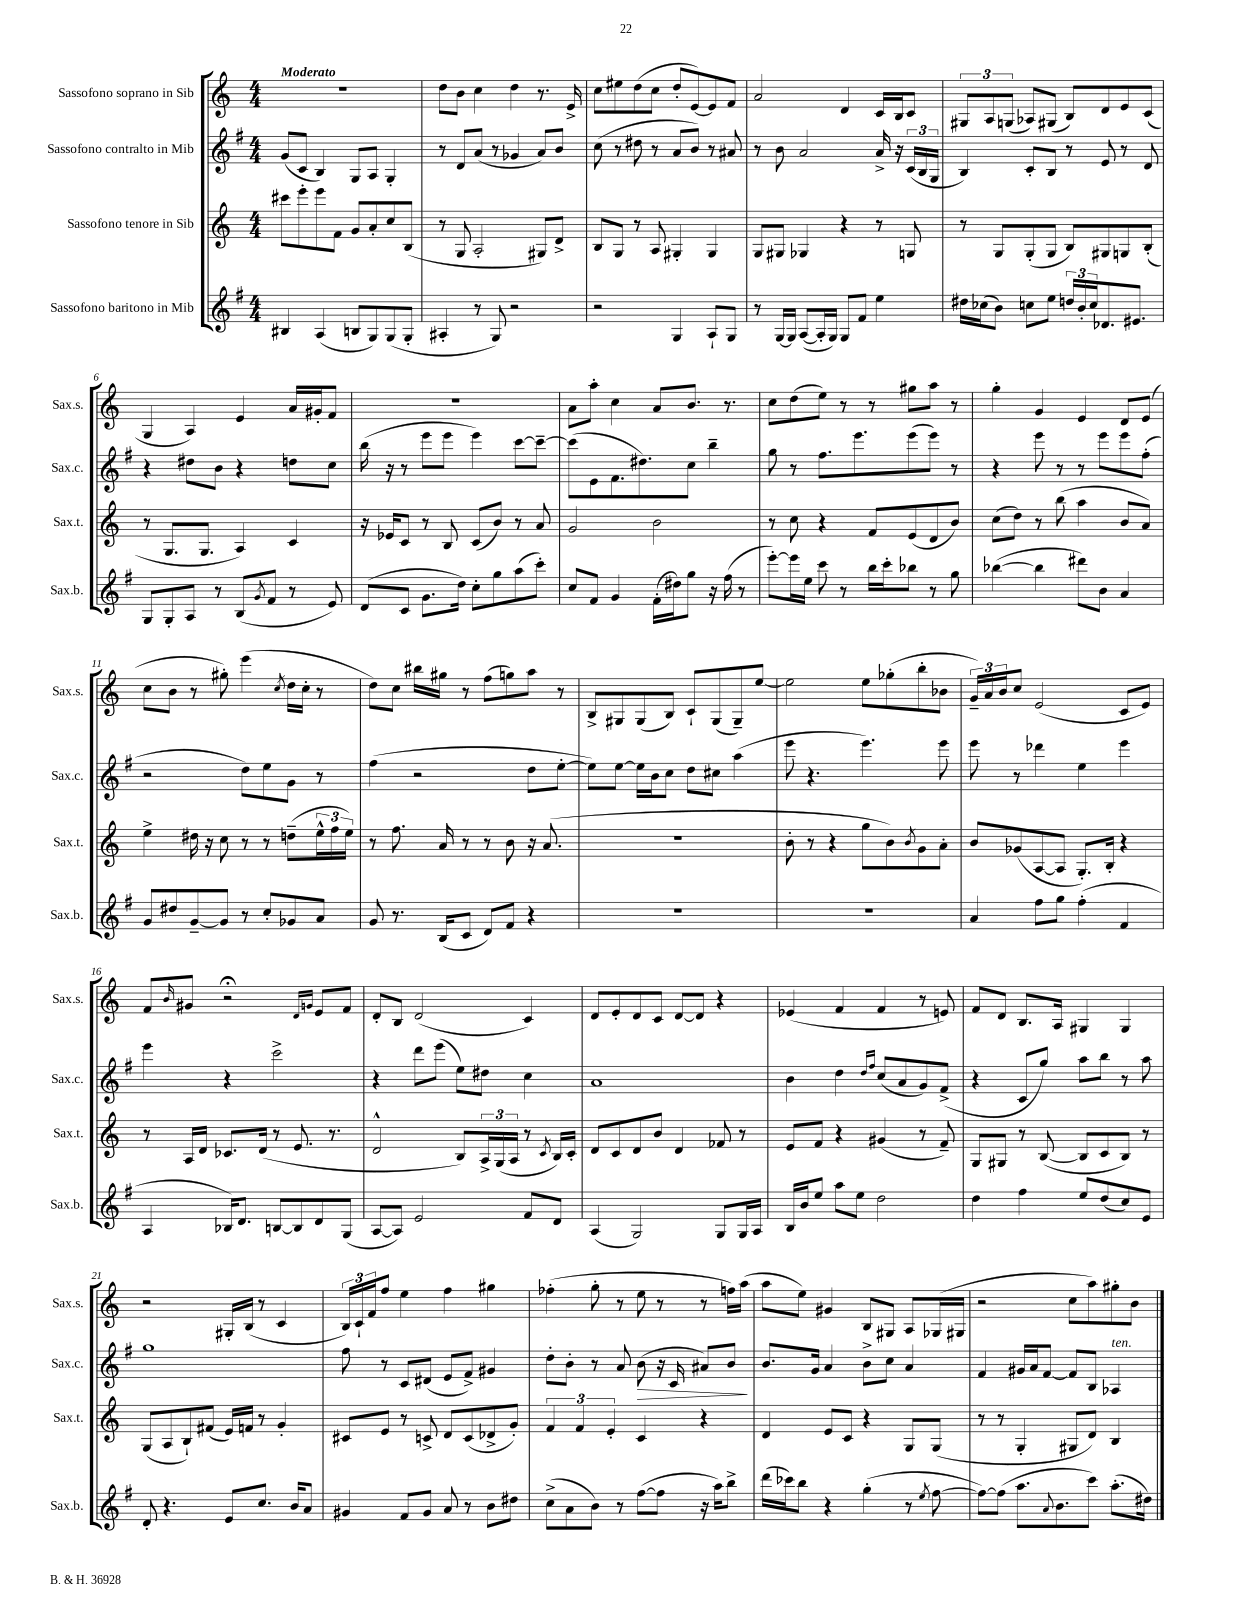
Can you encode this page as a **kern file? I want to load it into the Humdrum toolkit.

**kern	**kern	**kern	**dynam	**kern
*part4	*part3	*part2	*part2	*part1
*staff4	*staff3	*staff2	*staff2	*staff1
*I"Sassofono baritono in Mib	*I"Sassofono tenore in Sib	*I"Sassofono contralto in Mib	*	*I"Sassofono soprano in Sib
*I'Sax.b.	*I'Sax.t.	*I'Sax.c.	*	*I'Sax.s.
*clefG2	*clefG2	*clefG2	*	*clefG2
*k[f#]	*k[]	*k[f#]	*	*k[]
*M4/4	*M4/4	*M4/4	*	*M4/4
=1	=1	=1	=1	=1
!	!	!	!	!LO:TX:a:B:t=Moderato
4B#X/	8ccc#X\L	(8g/L	.	1r
.	8eee'\	8c/J	.	.
(4A/	8eee\	4B/)	.	.
.	8f\J	.	.	.
8Bn/L	8g/L	8G/L	.	.
8G/)	8a'/	8A/J	.	.
(8G/	8cc/	4G'/	.	.
8G'/J	(8B/J	.	.	.
=2	=2	=2	=2	=2
4A#X'/	8r	8r	.	8dd\L
.	8G/	8d/L	.	8b\J
8r	2A'/	(8a/J	.	4cc\
8G/)	.	8r	.	.
2r	.	4g-X/	.	4dd\
.	8G#X/L)	8a/L)	.	8.r
.	8d^/J	8b/J	.	.
.	.	.	.	16e^/
=3	=3	=3	=3	=3
2r	8B/L	(8cc\	.	8cc\L
.	8G/J	8r	.	8ee#X\
.	8r	8dd#X\	.	(8dd\
.	8A/	8r	.	8cc\J
4G/	4G#X'/	8a/L	.	8dd'/L
.	.	8b/J)	.	[8e/)
8A`/L	4G#/	8r	.	8e/]
8G/J	.	8a#X/	.	8f/J
=4	=4	=4	=4	=4
8r	8G/L	8r	.	2a/
[16G/LL	8G#X/J	8b\	.	.
16G/JJ]	.	.	.	.
([8A/L	4G-X/	2a/	.	.
16A'/L]	.	.	.	.
16G/JJ)	.	.	.	.
8G/L	4r	.	.	4d/
8f#/J	.	.	.	.
4ee\	8r	16a^/	.	16c/LL
.	.	16r	.	16B/J
.	8Gn/	(24c/LL	.	8c/J
.	.	24B/	.	.
.	.	24G/JJ	.	.
=5	=5	=5	=5	=5
16dd#X\LL	8r	4B/)	.	12G#X/L
(16cc-X\J	.	.	.	.
.	.	.	.	12A/
8b\J)	8G/L	.	.	.
.	.	.	.	(12Gn/J
8ccn\L	(8G'/	8c'/L	.	8A-X/L)
8ee\J	8G/J	8B/J	.	(8G#X/J
24ddn/LL	8B/L)	8r	.	8B/L)
24b'/	.	.	.	.
24cc/J	.	.	.	.
8.d-X/	8G#X/	8e/	.	8d/
.	8Gn/	8r	.	8e/
8.e#X/J	.	.	.	.
.	(8B'/J	8d/	.	(8c/J
!!LO:LB:g=z
=6	=6	=6	=6	=6
8G/L	8r	4r	.	4G/
8G'/	8.G/L	.	.	.
8A/J	.	8dd#X\L	.	4A/)
.	8.G/J	.	.	.
8r	.	8b\J	.	.
(8B/L	4A/)	4r	.	4e/
8qg/	.	.	.	.
8f#/J	.	.	.	.
8r	4c/	8ddn\L	.	16a/LL
.	.	.	.	16g#X'/J
8e/)	.	8cc\J	.	8f/J
=7	=7	=7	=7	=7
(8d/L	16r	(16bb\	.	1r
.	16e-X/KL	16r	.	.
8c/J	8c/J	8r	.	.
8.g\L	8r	8eee\L	.	.
.	8B/	8eee\J	.	.
16dd\Jk)	.	.	.	.
8cc'\L	(8c/L	4eee\)	.	.
8gg\	8b/J)	.	.	.
(8aa\	8r	[8ccc\L	.	.
8ccc'\J)	8a/	8ccc~\J_	.	.
=8	=8	=8	=8	=8
8cc/L	2g/	(8ccc\L]	.	8a\L
8f#/J	.	8e\	.	8aa'\J
4g/	.	8.f#\	.	4cc\
.	.	8.dd#X\)	.	.
(16f#'\LL	2b\	.	.	8a/L
16dd#X\J)	.	.	.	.
8gg\J	.	8cc\J	.	8.b/J
16r	.	4bb~\	.	.
(16ff#\	.	.	.	8.r
8r	.	.	.	.
=9	=9	=9	=9	=9
[8eee'\L)	8r	8gg\	.	8cc\L
16eee\L]	8cc\	8r	.	(8dd\
16ee\JJ	.	.	.	.
8ccc\	4r	8.ff#\L	.	8ee\J)
8r	.	.	.	8r
.	.	8.eee\	.	.
16bb\LL	8f/L	.	.	8r
16ccc'\J	.	.	.	.
8bb-X\J	(8e/	(8eee\	.	8gg#X\L
8r	8d/	8eee\J)	.	8aa\J
8gg\	8b/J)	8r	.	8r
=10	=10	=10	=10	=10
([4bb-X\	(8cc\L	4r	.	4gg'\
.	8dd\J)	.	.	.
4bb-\]	8r	8eee\	.	4g/
.	(8bb\	8r	.	.
8ddd#X\L)	4aa\	8r	.	4e/
8b\J	.	8eee\L	.	.
4a/	8b/L	8eee\	.	8d/L
.	8a/J)	(8ff#'\J	.	(8e/J
!!LO:LB:g=z
=11	=11	=11	=11	=11
8g/L	4ee^\	2r	.	8cc\L
8dd#X/	.	.	.	8b\J
[8g~/	16dd#X\	.	.	8r
.	16r	.	.	.
8g/J]	8cc\	.	.	8gg#X'\)
8r	8r	8dd\L)	.	(4eee\
8cc'/L	8r	8ee\	.	.
.	.	.	.	8qcc/
8g-X/	(8ddn~\L	8g\J	.	16dd\LL
.	.	.	.	16cc'\JJ
8a/J	24ee^^\L	8r	.	8r
.	24ff\	.	.	.
.	24ee\JJ)	.	.	.
=12	=12	=12	=12	=12
8g/	8r	(4ff#\	.	8dd\L)
8.r	8.ff\	.	.	8cc\J
.	.	2r	.	16bb#X\LL
(16B/KL	16a/	.	.	16gg#X\JJ
8c/J	8r	.	.	8r
8d/L)	8r	.	.	(8ff\L
8f#/J	8b\	.	.	8ggn\)
4r	16r	8dd\L	.	8aa\J
.	(8.a/	.	.	.
.	.	[8ee'\J	.	8r
=13	=13	=13	=13	=13
1r	1r	8ee\L])	.	8B^/L
.	.	[8ee\J	.	8G#X/
.	.	16ee\LL]	.	(8G#/
.	.	16b\J	.	.
.	.	8cc\J	.	8B/J)
.	.	8dd\L	.	8c`/L
.	.	8cc#X\J	.	(8G#/
.	.	(4aa\	.	8G#~/)
.	.	.	.	[8ee/J
=14	=14	=14	=14	=14
1r	8b'\	8eee\	.	2ee\]
.	8r	4.r	.	.
.	4r	.	.	.
.	8gg\L	4.eee\)	.	8ee\L
.	8b\)	.	.	(8gg-X'\
.	8qb/	.	.	.
.	8g\	.	.	8bb'\
.	8a'\J	8eee\	.	8b-X\J
=15	=15	=15	=15	=15
4a/	8b/L	8eee\	.	24g~/LL)
.	.	.	.	24a/
.	.	.	.	24b/J
.	(8g-X/	8r	.	8cc/J
8ff#\L	[8A/	4ddd-X\	.	(2e/
8gg\J	8A/J]	.	.	.
(4ff#'\	8.G'/L)	4ee\	.	.
.	16B'/Jk	.	.	.
4f#/	4r	4eee\	.	8c/L
.	.	.	.	8e/J)
!!LO:LB:g=z
=16	=16	=16	=16	=16
4A/	8r	4eee\	.	8f/L
.	.	.	.	16qqb/
.	16A/LL	.	.	8g#X/J
.	16d/JJ	.	.	.
16B-X/KL)	8.c-X/L	4r	.	2r;<
8.d/J	.	.	.	.
.	(16d/Jk	.	.	.
[8Bn/L	8r	2ccc^\	.	.
8B/]	8.e/	.	.	.
.	.	.	.	16qqd/LL
.	.	.	.	16qqgn/JJ
8d/	.	.	.	8e/L
.	8.r	.	.	.
(8G/J	.	.	.	8f/J
=17	=17	=17	=17	=17
[8A/L	2d^^/	4r	.	8d'/L
8A/J])	.	.	.	8B/J
2e/	.	8ddd\L	.	(2d/
.	.	(8eee\J	.	.
.	8B/L)	8ee\L)	.	.
.	24A^/L	8dd#X\J	.	.
.	(24G/	.	.	.
.	24A/JJ	.	.	.
8f#/L	8r	4cc\	.	4c/)
.	8qc/	.	.	.
8d/J	16B/LL)	.	.	.
.	16c'/JJ	.	.	.
=18	=18	=18	=18	=18
(4A/	8d/L	1a	.	8d/L
.	8c/	.	.	8e'/
2G/)	8d/	.	.	8d/
.	8b/J	.	.	8c/J
.	4d/	.	.	[8d/L
.	.	.	.	8d/J]
8G/L	8f-X/	.	.	4r
16G/L	8r	.	.	.
16A/JJ	.	.	.	.
=19	=19	=19	=19	=19
16B/LL	8e/L	4b\	.	(4e-X/
16b/J	.	.	.	.
8ee/J	8f/J	.	.	.
8aa\L	4r	4dd\	.	4f/
8ee\J	.	.	.	.
.	.	16qqdd/LL	.	.
.	.	16qqff#/JJ	.	.
2dd\	(4g#X/	(8cc/L	.	4f/
.	.	8a/	.	.
.	8r	8g/)	.	8r
.	8f~/)	(8f#^/J	.	8en/)
=20	=20	=20	=20	=20
4dd\	8G/L	4r	.	8f/L
.	8G#X/J	.	.	8d/J
4ff#\	8r	8c/L	.	8.B/L
.	([8B/	8gg/J)	.	.
.	.	.	.	16A/Jk
8ee/L	8B/L]	8aa\L	.	4G#X/
(8dd/	8c/	8bb\J	.	.
8cc/)	8B/J)	8r	.	4G#/
8e/J	8r	8aa\	.	.
!!LO:LB:g=z
=21	=21	=21	=21	=21
8d'/	(8G/L	1gg	.	2r
4.r	8A/	.	.	.
.	8B`/)	.	.	.
.	(8f#X/J	.	.	.
8e/L	16e/LL)	.	.	16G#X'/LL
.	16fn/JJ	.	.	(16B/JJ
8.cc/J	8r	.	.	8r
.	4g'/	.	.	4c/
16b/KL	.	.	.	.
8a/J	.	.	.	.
=22	=22	=22	=22	=22
4g#X/	8c#X/L	8ff#\	.	24B/LL)
.	.	.	.	24c`/
.	.	.	.	24f/J
.	8e/J	8r	.	8ff/J
8f#/L	8r	8c/L	.	4ee\
8g#/J	8cn^/	(8d#X/J	.	.
8a/	8d/L	8e/L	.	4ff\
8r	(8c/	8f#^/J)	.	.
8b\L	8d-X^/	4g#X/	.	4gg#X\
8dd#X\J	8g'/J)	.	.	.
=23	=23	=23	=23	=23
(8cc^\L	6f/	8dd'\L	.	(4ff-X'\
8a\	.	8b'\J	.	.
.	6f/	.	.	.
8b\J)	.	8r	.	8gg'\
.	6e'/	.	.	.
8r	.	8a/	.	8r
!	!	!	!LO:HP:b	!
([8ff#\L	4c/	(8b\	>	8ee\
8ff#\J]	.	16r	.	8r
.	.	16c/	.	.
16r	4r	8a#X/L)	.	8r
16aa\KL)	.	.	.	.
8bb^\J	.	8b/J	.	16ffn\LL)
.	.	.	.	(16aa\JJ
.	.	.	]	.
=24	=24	=24	=24	=24
(16ddd\LL	4d/	8.b/L	.	8aa\L
16ccc-X\J)	.	.	.	.
8bb\J	.	.	.	8ee\J)
.	.	16g/Jk	.	.
4r	8e/L	4a/	.	4g#X/
.	8c/J	.	.	.
(4gg'\	4r	8b^\L	.	8B/L
.	.	8cc\J	.	8G#X/J
8r	8G/L	4a/	.	8A/L
8qee/	.	.	.	.
[8ff#\	(8G/J	.	.	(16G-X/L
.	.	.	.	16G#X/JJ
=25	=25	=25	=25	=25
8ff#\L_)	8r	4f#/	.	2r
(8ff#\J]	8r	.	.	.
8.aa\L	4G'/	16g#X/LL	.	.
.	.	16a/J	.	.
.	.	[8f#/J	.	.
8qqa/	.	.	.	.
8.b\	.	.	.	.
.	8G#X/L	8f#/L]	.	8cc\L
8ccc\J)	8d/J)	8B/J	.	8aa\)
!	!	!LO:TX:a:i:t=ten.	!	!
(8.aa'\L	4B/	4A-X/	.	8gg#X'\
.	.	.	.	8b\J
16dd#X\Jk)	.	.	.	.
==	==	==	==	==
*-	*-	*-	*-	*-
